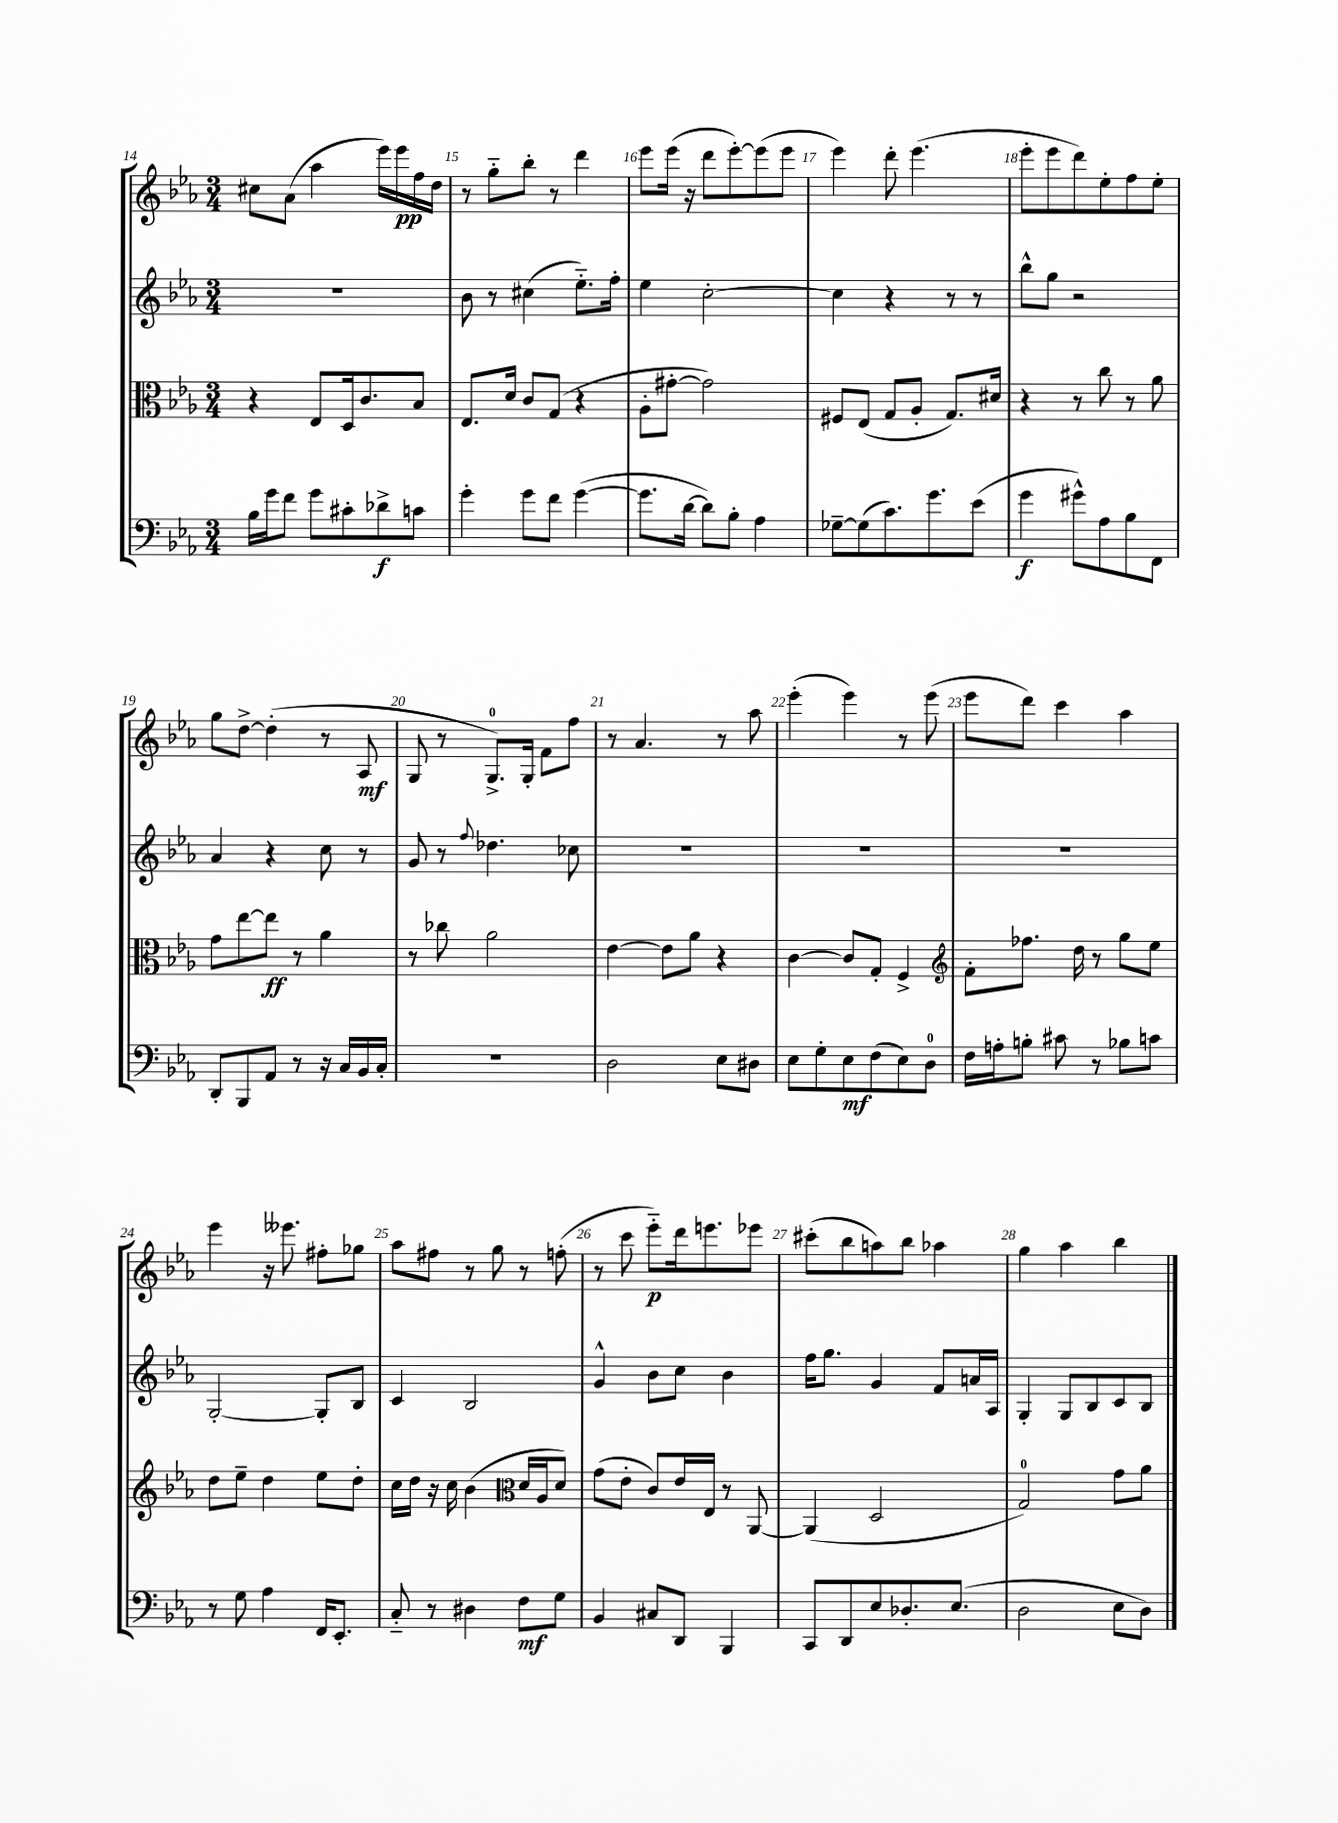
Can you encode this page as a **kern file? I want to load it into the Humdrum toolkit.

**kern	**kern	**kern	**kern
*staff4	*staff3	*staff2	*staff1
*clefF4	*clefC3	*clefG2	*clefG2
*k[b-e-a-]	*k[b-e-a-]	*k[b-e-a-]	*k[b-e-a-]
*M3/4	*M3/4	*M3/4	*M3/4
16B-	4r	2.r	8cc#
16g	.	.	.
8f	.	.	(8a-
8g	8E-	.	4aa-
8c#'	16D	.	.
.	8.c	.	.
8d-^	.	.	16eee-)
.	.	.	16eee-
8c	8B-	.	16ff
.	.	.	16dd
=	=	=	=
4g'	8.E-	8b-	8r
.	.	8r	8gg'~
.	16d	.	.
8g	8c	(4cc#	8bb-'
8f	(8G	.	8r
([4g	4r	8.ee-'~)	4ddd
.	.	16ff'	.
=	=	=	=
8.g]	8A-'	4ee-	8eee-
.	[8g#'	.	(16eee-
[16d	.	.	16r
8d])	2g#])	[2cc'	8ddd
8B-'	.	.	[8eee-')
4A-	.	.	(8eee-]
.	.	.	8eee-
=	=	=	=
[8G-~	8F#	4cc]	4eee-)
(8G-]	(8E-	.	.
8.c)	8G	4r	8ddd'
.	8A-'	.	(4.eee-
8.g	.	.	.
.	8.G)	8r	.
(8e-	.	8r	.
.	16d#	.	.
=	=	=	=
4g	4r	8bb-^^	8eee-'
.	.	8gg	8eee-
8g#^^)	8r	2r	8ddd)
8A-	8cc	.	8ee-'
8B-	8r	.	8ff
8FF	8a-	.	8ee-'
=	=	=	=
8DD'	8g	4a-	8gg
8BBB-	[8ee-	.	[8dd^
8AA-	8ee-]	4r	(4dd']
8r	8r	.	.
16r	4a-	8cc	8r
16C	.	.	.
16BB-	.	8r	8A-
16C'	.	.	.
=	=	=	=
2.r	8r	8g	8G
.	8cc-	8r	8r
.	.	8qqff	.
.	2a-	4.dd-	8.G^)
.	.	.	16G'
.	.	.	8f
.	.	8cc-	8ff
=	=	=	=
2D	[4e-	2.r	8r
.	.	.	4.a-
.	8e-]	.	.
.	8a-	.	.
8E-	4r	.	8r
8D#	.	.	8aa-
=	=	=	=
8E-	[4c	2.r	(4eee-'
8G'	.	.	.
8E-	8c]	.	4eee-)
(8F	8G'	.	.
8E-)	4F^	.	8r
8D	.	.	(8eee-
=	=	=	=
*	*clefG2	*	*
16F	8f'	2.r	8eee-
16A'	.	.	.
8B'	8.ff-	.	8ddd)
8c#	.	.	4ccc
.	16dd	.	.
8r	8r	.	.
8B-	8gg	.	4aa-
8c	8ee-	.	.
=	=	=	=
8r	8dd	[2G'	4eee-
8G	8ee-~	.	.
4A-	4dd	.	16r
.	.	.	8.eee--
16FF	8ee-	8G']	8ff#'
8.EE-'	.	.	.
.	8dd'	8B-	8gg-
=	=	=	=
8C'~	16cc	4c	8aa-
.	16dd	.	.
8r	16r	.	8ff#
.	16cc	.	.
4D#	(4b-	2B-	8r
.	.	.	8gg
*	*clefC3	*	*
8F	16d	.	8r
.	16A-	.	.
8G	8d)	.	(8ff'
=	=	=	=
4BB-	(8g	4g^^	8r
.	8e-'	.	8ccc
8C#	8c)	8b-	8eee-'~)
8DD	16e-	8cc	16ddd
.	16E-	.	8.eee
4BBB-	8r	4b-	.
.	[8AA-	.	8eee-
=	=	=	=
8CC	(4AA-]	16ff	(8ccc#'
.	.	8.gg	.
8DD	.	.	8bb-
8E-	2D	4g	8aa)
8.D-'	.	.	8bb-
.	.	8f	4aa-
(8.E-	.	.	.
.	.	16a	.
.	.	16A-	.
=	=	=	=
2D	2G)	4G'	4gg
.	.	8G	4aa-
.	.	8B-	.
8E-	8g	8c	4bb-
8D)	8a-	8B-	.
==	==	==	==
*-	*-	*-	*-
